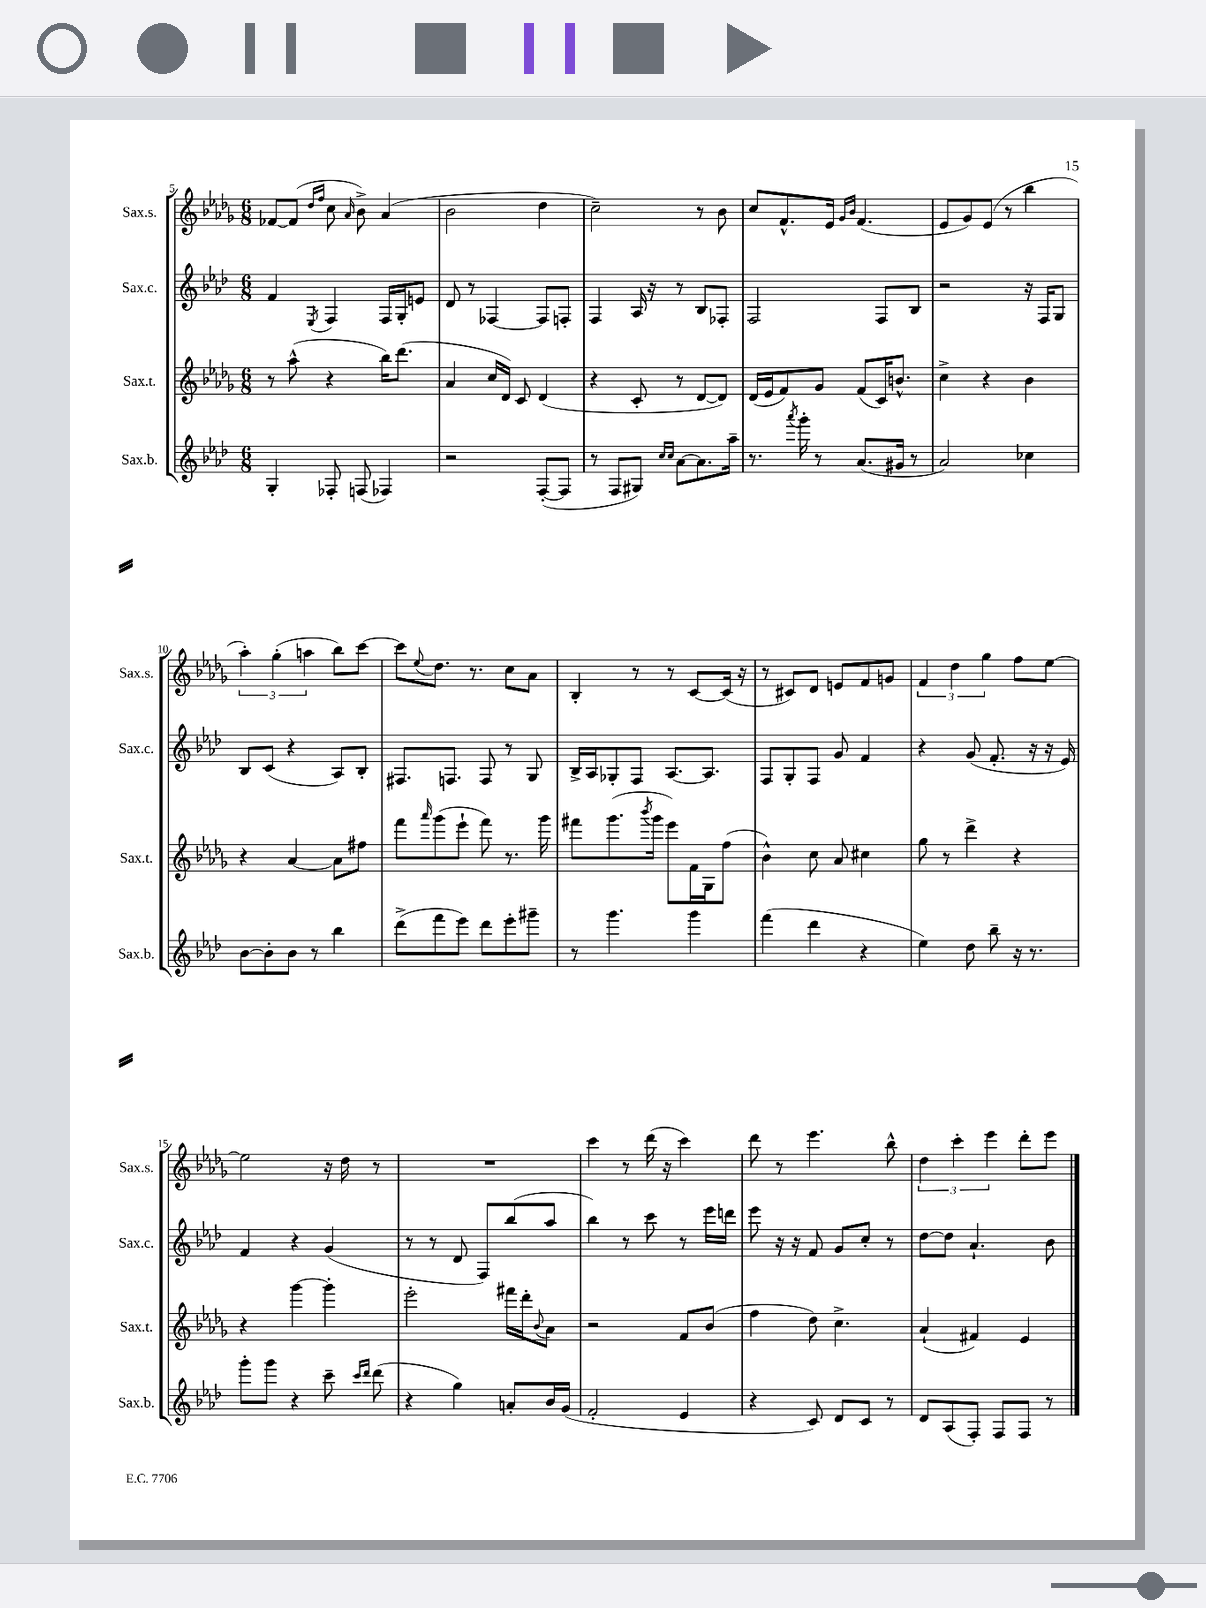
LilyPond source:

<<
\new StaffGroup <<
\new Staff = "s0" \with { instrumentName = "Sax.s." shortInstrumentName = "Sax.s." } {
    \clef treble \key des \major \numericTimeSignature \time 6/8
    fes'8~ fes'8( \grace { des''16 f''16 } c''8 \grace { aes'16 } bes'8->) aes'4( |
    bes'2 des''4 |
    c''2--) r8 bes'8 |
    c''8 f'8.-^ ees'16 \grace { ges'16 bes'16 } f'4.( |
    ees'8 ges'8) ees'8( r8 bes''4 |
    \tuplet 3/2 { aes''4-.) ges''4-.( a''4 } bes''8) c'''8~ |
    c'''8 \appoggiatura { ees''8 } des''8. r8. c''8 aes'8 |
    bes4-. r8 r8 c'8~ c'16( r16 |
    r8 cis'8) des'8 e'8 f'8 g'8 |
    \tuplet 3/2 { f'4 des''4 ges''4 } f''8 ees''8~ |
    ees''2 r16 des''16 r8 |
    R2. |
    c'''4 r8 des'''16( r16 c'''4) |
    des'''8 r8 ees'''4. bes''8-^ |
    \tuplet 3/2 { des''4 c'''4-. ees'''4 } des'''8-. ees'''8 \bar "|." |
}
\new Staff = "s1" \with { instrumentName = "Sax.c." shortInstrumentName = "Sax.c." } {
    \clef treble \key aes \major \numericTimeSignature \time 6/8
    f'4 \acciaccatura { ees8 } f4 f16 g16-. e'8 |
    des'8 r8 fes4~ fes8 f8-. |
    f4 aes16 r16 r8 bes8 fes8-. |
    f2 f8 bes8 |
    r2 r16 f16 g8 |
    bes8 c'8( r4 aes8) bes8-. |
    fis8. f8. f8 r8 g8 |
    bes16-> aes16 ges8-. f8 aes8.~ aes8. |
    f8 g8-. f8 g'8 f'4 |
    r4 g'8( f'8.-. r16 r16 ees'16) |
    f'4 r4 g'4( |
    r8 r8 des'8 f8) bes''8( aes''8 |
    bes''4) r8 c'''8 r8 ees'''16 d'''16 |
    ees'''8 r16 r16 f'8 g'8 c''8-. r8 |
    des''8~ des''8 aes'4.-! bes'8 \bar "|." |
}
\new Staff = "s2" \with { instrumentName = "Sax.t." shortInstrumentName = "Sax.t." } {
    \clef treble \key des \major \numericTimeSignature \time 6/8
    r8 aes''8-^( r4 bes''16) des'''8.( |
    aes'4 c''16 des'16) c'8 des'4( |
    r4 c'8-. r8 des'8~ des'8) |
    des'16( ees'16 f'8) ges'8 f'8( c'16) b'8.-^ |
    c''4-> r4 bes'4 |
    r4 aes'4~ aes'8 fis''8 |
    f'''8 \grace { aes'''16 } ges'''8( ees'''8-! f'''8) r8. ges'''16 |
    fis'''8 ges'''8.( \acciaccatura { bes'''8 } ges'''16 ees'''8) f'16 ges16 f''8( |
    bes'4-^) c''8 aes'8 cis''4 |
    ges''8 r8 des'''4-> r4 |
    r4 ges'''4~ ges'''4-. |
    ees'''2-. fis'''16 des'''16-. \appoggiatura { bes'8 } aes'8 |
    r2 f'8 bes'8( |
    f''4 des''8) c''4.-> |
    aes'4-!( fis'4) ees'4 \bar "|." |
}
\new Staff = "s3" \with { instrumentName = "Sax.b." shortInstrumentName = "Sax.b." } {
    \clef treble \key aes \major \numericTimeSignature \time 6/8
    g4-. fes8-. f8( fes4) |
    r2 f8~-.( f8 |
    r8 f8 gis8) \grace { c''16 c''16 } aes'8~ aes'8. aes''16-- |
    r8. \acciaccatura { aes'''8 } g'''16-. r8 aes'8.( gis'16 r8 |
    aes'2) ces''4 |
    bes'8~ bes'8-. bes'8 r8 bes''4 |
    des'''8->( f'''8 ees'''8) des'''8 ees'''8-. gis'''8-- |
    r8 g'''4. g'''4 |
    f'''4( des'''4 r4 |
    ees''4) des''8 bes''8-- r16 r8. |
    g'''8-. g'''8 r4 c'''8-- \grace { c'''16 des'''16 } des'''8( |
    r4 g''4) a'8-. bes'16 g'16( |
    f'2-. ees'4 |
    r4 c'8) des'8 c'8 r8 |
    des'8 aes8( f8-.) f8 f8 r8 \bar "|." |
}
>>
>>
\layout { \context { \Score currentBarNumber = #5 } }
